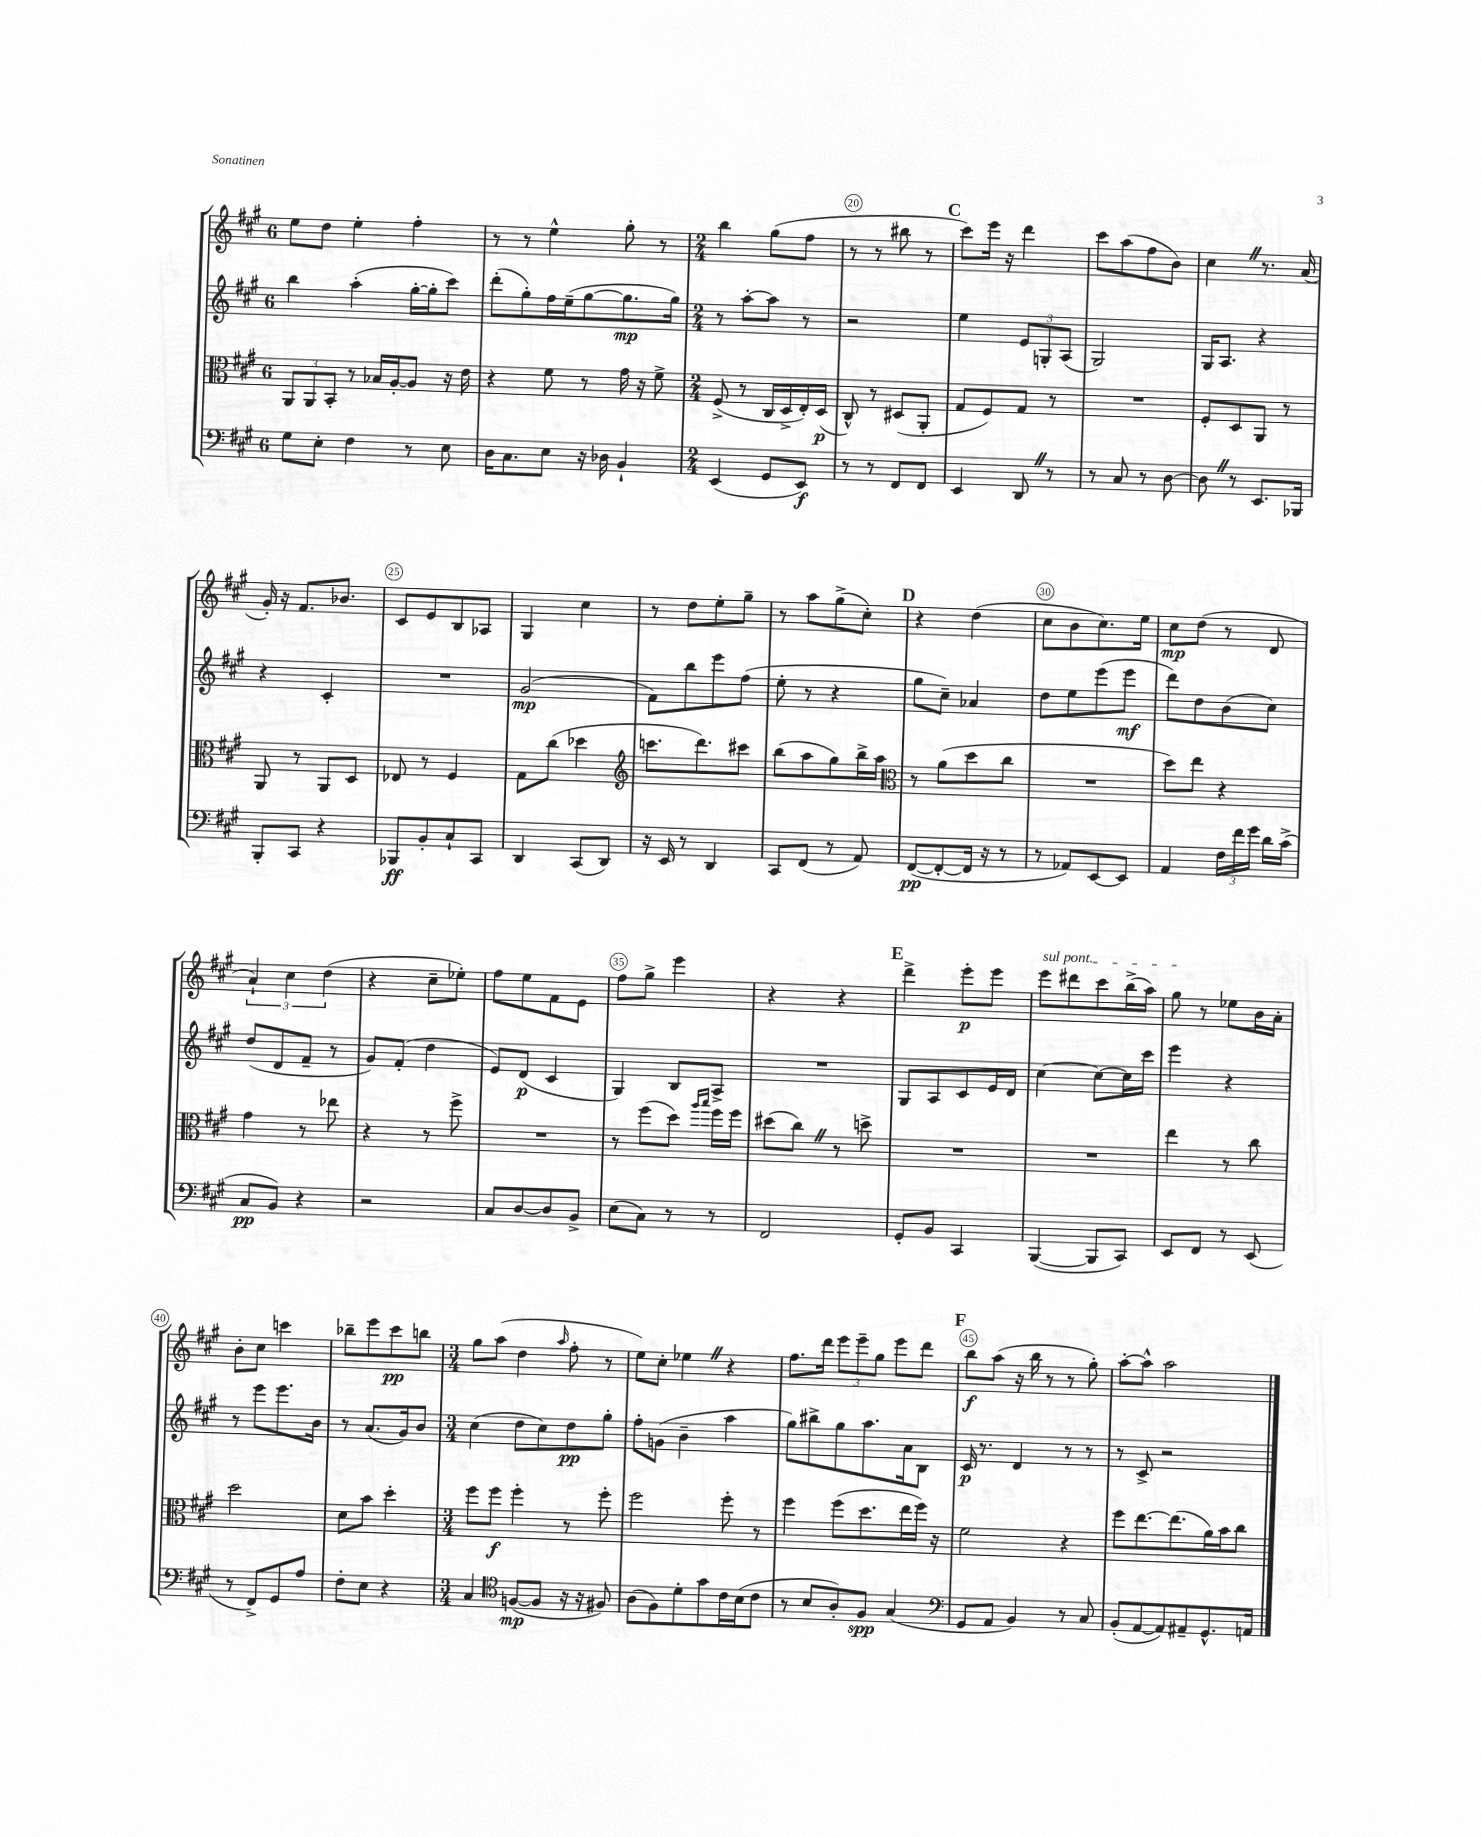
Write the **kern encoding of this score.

**kern	**dynam	**kern	**dynam	**kern	**dynam	**kern	**dynam
*part4	*part4	*part3	*part3	*part2	*part2	*part1	*part1
*staff4	*staff4	*staff3	*staff3	*staff2	*staff2	*staff1	*staff1
*clefF4	*	*clefC3	*	*clefG2	*	*clefG2	*
*k[f#c#g#]	*	*k[f#c#g#]	*	*k[f#c#g#]	*	*k[f#c#g#]	*
*M6/8	*	*M6/8	*	*M6/8	*	*M6/8	*
=17	=17	=17	=17	=17	=17	=17	=17
8G#\L	.	12AA/L	.	4bb\	.	8ee\L	.
.	.	12AA/	.	.	.	.	.
8E'\J	.	.	.	.	.	8dd\J	.
.	.	12BB'/J	.	.	.	.	.
4F#\	.	8r	.	(4aa'\	.	4ee'\	.
.	.	16B-X/LL	.	.	.	.	.
.	.	[16A'/J	.	.	.	.	.
8r	.	8A/J]	.	[16gg#'\LL	.	4ff#'\	.
.	.	.	.	16gg#'\J]	.	.	.
8E\	.	16r	.	8ccc#\J)	.	.	.
.	.	16e\	.	.	.	.	.
=18	=18	=18	=18	=18	=18	=18	=18
16D\KL	.	4r	.	(8ddd'\L	.	8r	.
8.C#\	.	.	.	.	.	.	.
.	.	.	.	8gg#'\)	.	8r	.
8E\J	.	8f#\	.	16ff#\L	.	4ee^^\	.
.	.	.	.	(16ee~\J	.	.	.
16r	.	8r	.	[8gg#\	.	.	.
16D-X\	.	.	.	.	.	.	.
4BB`/	.	16g#\	.	8.gg#\]	mp	8gg#'\	.
.	.	16r	.	.	.	.	.
.	.	8f#^\	.	.	.	8r	.
.	.	.	.	16gg#\Jk)	.	.	.
=19	=19	=19	=19	=19	=19	=19	=19
*M2/4	*	*M2/4	*	*M2/4	*	*M2/4	*
(4EE/	.	(8F#^/	.	8r	.	4bb\	.
.	.	8r	.	[8aa'\L	.	.	.
8GG#/L	.	16C#/LL	.	8aa\J]	.	(8gg#\L	.
.	.	16D^/	.	.	.	.	.
8EE/J)	f	16E'/)	.	8r	.	8ff#\J	.
.	.	(16D/JJ	p	.	.	.	.
=20	=20	=20	=20	=20	=20	=20	=20
8r	.	8C#^^/)	.	2r	.	8r	.
8r	.	8r	.	.	.	8r	.
8FF#/L	.	(8D#X/L	.	.	.	8bb#X\	.
8FF#/J	.	8AA'/J	.	.	.	8r	.
!!LO:REH:place=s1:t=C
=21	=21	=21	=21	=21	=21	=21	=21
4EE/	.	8G#/L	.	4ee\	.	8ccc#\L)	.
.	.	8F#/)	.	.	.	16eee\Jk	.
.	.	.	.	.	.	16r	.
8DDZ/	.	8G#/J	.	12e/L	.	4ddd\	.
.	.	.	.	12Gn'/	.	.	.
8r	.	8r	.	.	.	.	.
.	.	.	.	(12A/J	.	.	.
=22	=22	=22	=22	=22	=22	=22	=22
8r	.	2r	.	2G#/)	.	8ccc#\L	.
8C#/	.	.	.	.	.	(8aa\	.
8r	.	.	.	.	.	8ff#\	.
[8D\	.	.	.	.	.	8b\J)	.
=23	=23	=23	=23	=23	=23	=23	=23
8DZ\]	.	8F#'/L	.	16G#/KL	.	4cc#Z\	.
.	.	.	.	8.A/J	.	.	.
8r	.	8D/	.	.	.	.	.
8.EE/L	.	8AA/J	.	4r	.	8.r	.
.	.	8r	.	.	.	.	.
16BBB-X/Jk	.	.	.	.	.	(16a/	.
!!LO:LB:g=z
=24	=24	=24	=24	=24	=24	=24	=24
8BBB'/L	.	8AA/	.	4r	.	16g#'/)	.
.	.	.	.	.	.	16r	.
8CC#/J	.	8r	.	.	.	8.f#/L	.
4r	.	8AA/L	.	4c#'/	.	.	.
.	.	.	.	.	.	8.b-X/J	.
.	.	8D/J	.	.	.	.	.
=25	=25	=25	=25	=25	=25	=25	=25
8BBB-X/L	ff	8E-X/	.	2r	.	8c#/L	.
8BB'/	.	8r	.	.	.	8e/	.
8C#`/	.	4F#/	.	.	.	8B/	.
8CC#/J	.	.	.	.	.	8A-X/J	.
=26	=26	=26	=26	=26	=26	=26	=26
4DD/	.	8G#\L	.	(2g#/	mp	4G#/	.
.	.	(8cc#\J	.	.	.	.	.
(8CC#/L	.	4dd-X\	.	.	.	4cc#\	.
8DD/J)	.	.	.	.	.	.	.
=27	=27	=27	=27	=27	=27	=27	=27
*	*	*clefG2	*	*	*	*	*
16r	.	8.cccn\L	.	8f#\L)	.	8r	.
16EE/	.	.	.	.	.	.	.
8r	.	.	.	8bb\	.	8dd\L	.
.	.	8.ddd\)	.	.	.	.	.
4DD/	.	.	.	8eee\	.	8ee'\	.
.	.	8ccc#X\J	.	(8ff#\J	.	8gg#~\J	.
=28	=28	=28	=28	=28	=28	=28	=28
8CC#/L	.	(8bb\L	.	8ee'\	.	8r	.
(8FF#/J	.	8aa\	.	8r	.	8aa\L	.
8r	.	8gg#\)	.	4r	.	(8gg#^\	.
8AA/)	.	16bb^\L	.	.	.	8cc#'\J)	.
.	.	16aa\JJ	.	.	.	.	.
!!LO:REH:place=s1:t=D
=29	=29	=29	=29	=29	=29	=29	=29
*	*	*clefC3	*	*	*	*	*
([8FF#/L	pp	8r	.	8gg#\L	.	4r	.
8FF#'/_	.	(8a\L	.	8cc#~\J)	.	.	.
16FF#/Jk]	.	8dd\	.	4a-X/	.	(4dd\	.
16r	.	.	.	.	.	.	.
8r	.	8cc#\J	.	.	.	.	.
=30	=30	=30	=30	=30	=30	=30	=30
8r	.	2r	.	8dd\L	.	8cc#\L	.
8AA-X/L)	.	.	.	8ee\	.	8b\	.
[8EE/	.	.	.	(8eee\	.	8.cc#\)	.
8EE/J]	.	.	.	8eee\J	mf	.	.
.	.	.	.	.	.	16ee\Jk	.
=31	=31	=31	=31	=31	=31	=31	=31
4AA/	.	8dd\L)	.	8ddd\L)	.	8cc#\L	mp
.	.	8ee\J	.	8dd\	.	(8dd\J	.
24F#\LL	.	4r	.	(8b\	.	8r	.
24f#\	.	.	.	.	.	.	.
24g#\JJ	.	.	.	.	.	.	.
16d\LL	.	.	.	8cc#\J)	.	8d/	.
(16c#^\JJ	.	.	.	.	.	.	.
!!LO:LB:g=z
=32	=32	=32	=32	=32	=32	=32	=32
8C#/L	pp	4g#\	.	(8dd/L	.	6a`/)	.
8BB/J)	.	.	.	8d/	.	.	.
.	.	.	.	.	.	6cc#\	.
4r	.	8r	.	8f#~/J	.	.	.
.	.	.	.	.	.	(6dd\	.
.	.	8ee-X\	.	8r	.	.	.
=33	=33	=33	=33	=33	=33	=33	=33
2r	.	4r	.	8g#/L)	.	4r	.
.	.	.	.	(8f#'/J	.	.	.
.	.	8r	.	4dd\	.	8cc#~\L	.
.	.	8ff#^\	.	.	.	8ee-X'\J)	.
=34	=34	=34	=34	=34	=34	=34	=34
8C#/L	.	2r	.	8e/L)	.	8ff#\L	.
[8D/	.	.	.	(8d/J	p	8ee\	.
8D/]	.	.	.	4c#/	.	8f#\	.
8BB^/J	.	.	.	.	.	8e\J	.
=35	=35	=35	=35	=35	=35	=35	=35
(8E\L	.	8r	.	4G#/)	.	8ff#\L	.
8C#\J)	.	(8ff#\L	.	.	.	8gg#^\J	.
8r	.	8dd\J)	.	8B/L	.	4eee\	.
.	.	16qqaa/LL	.	.	.	.	.
.	.	16qqbb/JJ	.	.	.	.	.
8r	.	16ff#\LL	.	8A^/J	.	.	.
.	.	16ff#\JJ	.	.	.	.	.
=36	=36	=36	=36	=36	=36	=36	=36
2FF#/	.	(8dd#X\L	.	2r	.	4r	.
.	.	8cc#Z\J)	.	.	.	.	.
.	.	8r	.	.	.	4r	.
.	.	8ddn^\	.	.	.	.	.
!!LO:REH:place=s1:t=E
=37	=37	=37	=37	=37	=37	=37	=37
8GG#'/L	.	2r	.	8G#/L	.	4ddd^\	.
8BB/J	.	.	.	8A/	.	.	.
4CC#/	.	.	.	8c#/	.	8eee'\L	p
.	.	.	.	16e/L	.	8eee\J	.
.	.	.	.	16d/JJ	.	.	.
=38	=38	=38	=38	=38	=38	=38	=38
!	!	!	!	!	!	!LO:TX:a:i:t=sul pont.	!
([4BBB/	.	2r	.	[4cc#\	.	8eee\L	.
.	.	.	.	.	.	8ddd#X\	.
8BBB/L]	.	.	.	8cc#\L_	.	8ccc#\	.
8CC#/J)	.	.	.	16cc#\L]	.	(16bb^\L	.
.	.	.	.	16ccc#\JJ	.	16aa\JJ)	.
=39	=39	=39	=39	=39	=39	=39	=39
8EE/L	.	4ee\	.	4eee\	.	8gg#\	.
8FF#/J	.	.	.	.	.	8r	.
8r	.	8r	.	4r	.	8ee-X\L	.
(8EE/	.	8cc#\	.	.	.	16b\L	.
.	.	.	.	.	.	16a'\JJ	.
!!LO:LB:g=z
=40	=40	=40	=40	=40	=40	=40	=40
8r	.	2dd\	.	8r	.	8b'\L	.
8FF#^/L)	.	.	.	8eee\L	.	8cc#\J	.
8GG#/	.	.	.	8.eee\	.	4cccn\	.
8A/J	.	.	.	.	.	.	.
.	.	.	.	16b\Jk	.	.	.
=41	=41	=41	=41	=41	=41	=41	=41
8F#'\L	.	8d\L	.	8r	.	8bb-X~\L	.
8E\J	.	8b\J	.	(8.a/L	.	8eee\	.
4r	.	4dd'\	.	.	.	8ccc#\	pp
.	.	.	.	16g#/k)	.	.	.
.	.	.	.	8b/J	.	8bbn\J	.
=42	=42	=42	=42	=42	=42	=42	=42
*M3/4	*	*M3/4	*	*M3/4	*	*M3/4	*
4C#/	.	8ff#\L	.	(4cc#\	.	8gg#\L	.
.	.	8ff#\J	f	.	.	(8aa\J	.
*clefC4	*	*	*	*	*	*	*
([8Fn/L	mp	4ff#'\	.	8dd\L	.	4dd\	.
8F/J]	.	.	.	8cc#\)	.	.	.
.	.	.	.	.	.	16qqaa/	.
16r	.	8r	.	8dd\	pp	8ff#'\	.
16r	.	.	.	.	.	.	.
8F#X/)	.	8ff#'\	.	8gg#'\J	.	8r	.
=43	=43	=43	=43	=43	=43	=43	=43
(8A\L	.	2ff#\	.	8ff#'\L	.	8ee\L)	.
8F#\)	.	.	.	(8gn\J	.	8cc#'\J	.
8d'\	.	.	.	4b~\	.	4ee-XZ\	.
8g#\	.	.	.	.	.	.	.
16c#\L	.	8ff#'\	.	4aa\	.	4r	.
(16B\J	.	.	.	.	.	.	.
8c#\J	.	8r	.	.	.	.	.
=44	=44	=44	=44	=44	=44	=44	=44
8r	.	4ff#\	.	8gg#\L)	.	8.ff#\L	.
8B/L	.	.	.	8bb#X^\	.	.	.
.	.	.	.	.	.	16ddd\Jk	.
8A'/)	.	(8ff#\L	.	8gg#\	.	12eee\L	.
.	.	.	.	.	.	12eee~\	.
8F#/J	spp	8.dd\	.	8.aa\	.	.	.
.	.	.	.	.	.	12gg#\J	.
(4G#/	.	.	.	.	.	8eee\L	.
.	.	16ee\L	.	16a\k	.	.	.
.	.	16ff#\JJ)	.	8B\J	.	8ddd\J	.
.	.	16r	.	.	.	.	.
!!LO:REH:place=s1:t=F
=45	=45	=45	=45	=45	=45	=45	=45
*clefF4	*	*	*	*	*	*	*
8GG#/L	.	2f#\	.	16c#/	p	8bb\L	f
.	.	.	.	8.r	.	.	.
8AA/J	.	.	.	.	.	(8aa\J	.
4BB/)	.	.	.	4d/	.	16r	.
.	.	.	.	.	.	16bb\	.
.	.	.	.	.	.	8r	.
8r	.	4r	.	8r	.	8r	.
8C#/	.	.	.	8r	.	8gg#'\)	.
=46	=46	=46	=46	=46	=46	=46	=46
(8BB'/L	.	8ff#\L	.	8r	.	[8aa'\L	.
[8AA/	.	[8.ee\	.	8c#^/	.	8aa^^\J]	.
8AA/])	.	.	.	2r	.	2aa\	.
.	.	(8.ee\]	.	.	.	.	.
8AA#X~/	.	.	.	.	.	.	.
8.GG#^^/	.	16a\L)	.	.	.	.	.
.	.	16b\J	.	.	.	.	.
.	.	8cc#\J	.	.	.	.	.
16AAn/Jk	.	.	.	.	.	.	.
==	==	==	==	==	==	==	==
*-	*-	*-	*-	*-	*-	*-	*-
